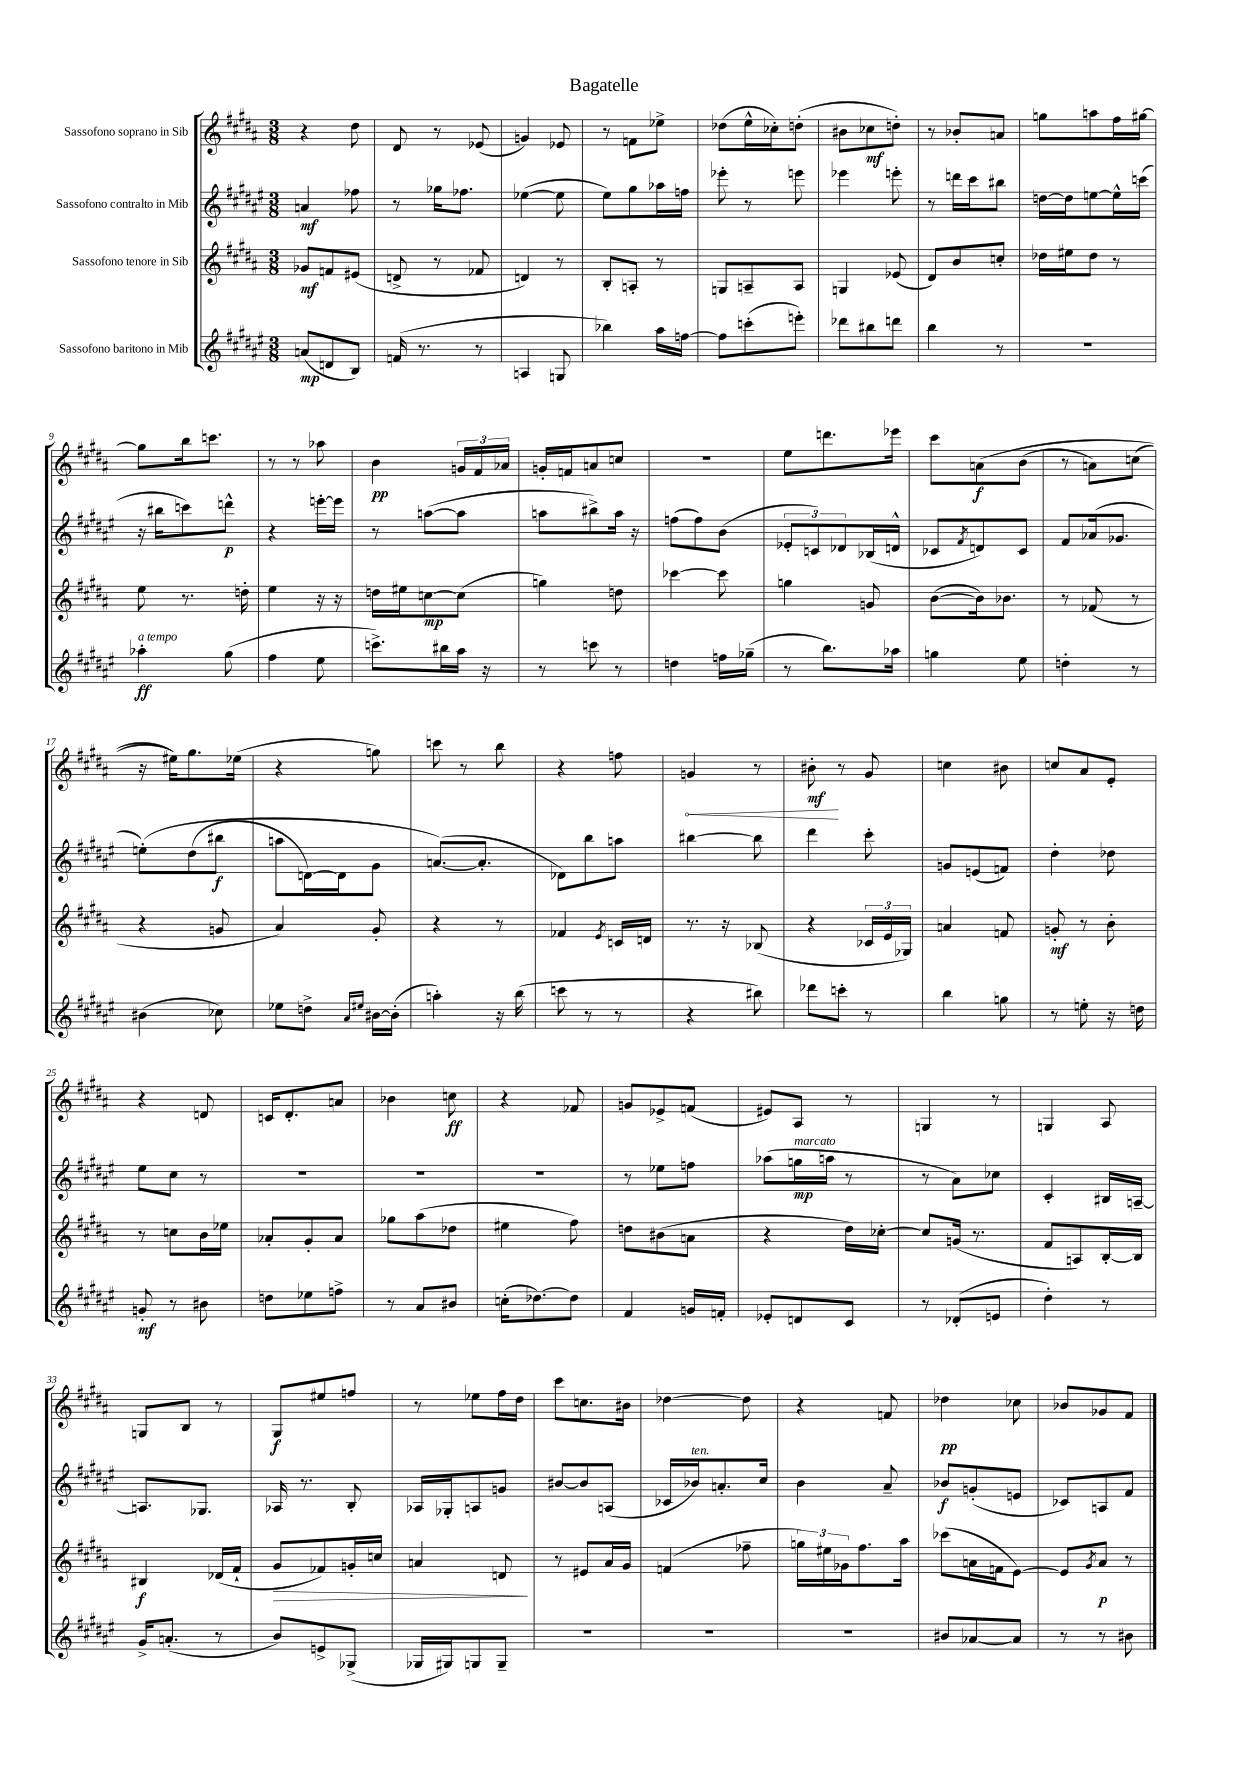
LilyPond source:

\header { title = "Bagatelle" }
<<
\new StaffGroup <<
\new Staff = "s0" \with { instrumentName = "Sassofono soprano in Sib" } {
    \clef treble \key b \major \numericTimeSignature \time 3/8
    r4 dis''8 |
    dis'8 r8 ees'8( |
    g'4) ees'8 |
    r8 f'8 ees''8-> |
    des''8( e''16-^ ces''16-.) d''8-.( |
    bis'8 ces''8\mf d''8-.) |
    r8 bes'8-. a'8 |
    g''8 a''8 fis''16 gis''16~ |
    gis''8 b''16 c'''8. |
    r8 r8 aes''8 |
    b'4\pp \tuplet 3/2 { g'16 fis'16 aes'16 } |
    g'16-. f'16 a'8 c''8 |
    R4. |
    e''8 d'''8. ees'''16 |
    cis'''8 a'8\f\( b'8( |
    r8 a'8) c''8( |
    r16 eis''16)\) gis''8. ees''16( |
    r4 g''8) |
    c'''8 r8 b''8 |
    r4 f''8 |
    \once \override Hairpin.circled-tip = ##t g'4\< r8 |
    bis'8-.\mf\! r8 gis'8 |
    c''4 bis'8 |
    c''8 ais'8 e'8-. |
    r4 d'8 |
    c'16 dis'8.-. a'8 |
    bes'4 c''8\ff |
    r4 fes'8 |
    g'8 ees'8-> f'8( |
    eis'8) ais8 r8 |
    g4 r8 |
    g4 ais8 |
    g8 b8 r8 |
    gis8\f eis''8 f''8 |
    r8 ees''8 fis''16 dis''16 |
    cis'''8 c''8. bis'16 |
    des''4~ des''8 |
    r4 f'8 |
    des''4\pp ces''8 |
    bes'8 ges'8 fis'8 \bar "|." |
}
\new Staff = "s1" \with { instrumentName = "Sassofono contralto in Mib" } {
    \clef treble \key fis \major \numericTimeSignature \time 3/8
    a'4\mf fes''8 |
    r8 ges''16 fes''8. |
    ees''4~( ees''8 |
    eis''8) gis''8 aes''16 f''16 |
    ees'''8-. r8 e'''8 |
    ees'''4 e'''8-. |
    r8 d'''16 cis'''16 bis''8 |
    d''16~ d''16 e''8~ e''16-^ c'''16( |
    r16 bis''16 c'''8) d'''8-^\p |
    r4 e'''16~-. e'''16 |
    r8 a''8~( a''8 |
    a''8 bis''8->) a''16 r16 |
    f''8( f''8) b'8( |
    \tuplet 3/2 { ees'8-. c'8) des'8 } bes16( d'16-^ |
    ces'8 \acciaccatura { fis'8 } d'8) ces'8 |
    fis'8 aes'16( ges'8. |
    e''8-.)\( dis''8( bis''8\f |
    a''8 d'16~) d'16 gis'8 |
    a'8.~(\) a'8.-. |
    des'8) b''8 a''8 |
    bis''4~ bis''8 |
    dis'''4 cis'''8-. |
    g'8 e'8( f'8) |
    dis''4-. des''8 |
    eis''8 cis''8 r8 |
    R4. |
    R4. |
    R4. |
    r8 ees''8 f''8 |
    aes''8( g''16\mp^\markup { \italic "marcato" } a''16 r8 |
    r8 ais'8) ces''8 |
    cis'4-. bis16 a16~-- |
    a8. ges8. |
    aes16 r8. b8-. |
    aes16 ges16-. a8 g'8 |
    bis'8~ bis'8 a8( |
    ces'16 bes'16^\markup { \italic "ten." }) a'8.-. cis''16 |
    b'4 ais'8-- |
    bes'8\f g'8-.( e'8 |
    ces'8) a8 fis'8 \bar "|." |
}
\new Staff = "s2" \with { instrumentName = "Sassofono tenore in Sib" } {
    \clef treble \key b \major \numericTimeSignature \time 3/8
    ges'8\mf f'8 eis'8( |
    d'8-> r8 fes'8 |
    d'4) r8 |
    b8-. a8-. r8 |
    g8 a8-- a8 |
    g4 ees'8( |
    dis'8) b'8 c''8-. |
    des''16 eis''16 des''8 r8 |
    e''8 r8. d''16-. |
    e''4 r16 r16 |
    d''16 eis''16 c''8~\mp c''8( |
    g''4) d''8 |
    ces'''4~ ces'''8 |
    g''4 g'8 |
    b'8~( b'16) bes'8. |
    r8 fes'8( r8 |
    r4 g'8 |
    ais'4) gis'8-. |
    r4 r8 |
    fes'4 \acciaccatura { e'8 } c'16 d'16 |
    r8. r16 bes8( |
    r4 \tuplet 3/2 { ces'16 e'16 ges16) } |
    a'4 f'8 |
    g'8-.\mf r8 b'8-. |
    r8 c''8 b'16 ees''16 |
    aes'8-. gis'8-. aes'8 |
    ges''8 ais''8( des''8 |
    eis''4 fis''8) |
    d''8 bis'8( a'8 |
    r4 dis''16) ces''16~-. |
    ces''8 g'16( r8. |
    fis'8 a8) b16~-. b16 |
    bis4\f des'16( fis'16-! |
    gis'8\> fes'8) g'16-. c''16 |
    a'4 d'8\! |
    r8 eis'8 ais'16 gis'16 |
    f'4( fes''8-- |
    \tuplet 3/2 { g''16) eis''16 ges'16 } fis''8. ais''16 |
    ces'''8( a'16 f'16 e'8~) |
    e'8 \acciaccatura { gis'8 } ais'8\p r8 \bar "|." |
}
\new Staff = "s3" \with { instrumentName = "Sassofono baritono in Mib" } {
    \clef treble \key fis \major \numericTimeSignature \time 3/8
    a'8\mp( d'8 b8) |
    f'16( r8. r8 |
    a4 g8 |
    bes''4) ais''16 f''16~ |
    f''8 c'''8-.( e'''8-.) |
    des'''8 bis''8 d'''8 |
    b''4 r8 |
    R4. |
    aes''4-.\ff^\markup { \italic "a tempo" } gis''8( |
    fis''4 eis''8 |
    c'''8.->) bis''16 ais''16 r16 |
    r8 c'''8 r8 |
    d''4 f''16 ges''16--( |
    r8 b''8.) aes''16 |
    g''4 eis''8 |
    d''4-. r8 |
    bis'4( ces''8) |
    ees''8 d''8-> \grace { ais'16 eis''16 } bis'16~ bis'16-.( |
    a''4-.) r16 b''16( |
    c'''8 r8 r8 |
    r4 bis''8) |
    des'''8 c'''8-. r8 |
    b''4 g''8 |
    r8 e''8-. r16 d''16 |
    g'8-.\mf r8 bis'8 |
    d''8 ees''8 f''8-> |
    r8 ais'8 bis'8 |
    c''16-.( des''8.~) des''8 |
    fis'4 g'16 f'16-. |
    ees'8-. d'8 cis'8 |
    r8 des'8-.( e'8 |
    dis''4-.) r8 |
    gis'16-> a'8.-.( r8 |
    b'8) e'8-> ges8->( |
    ges16 gis16) g8 g8-- |
    R4. |
    R4. |
    R4. |
    bis'8 aes'8~ aes'8 |
    r8 r8 bis'8 \bar "|." |
}
>>
>>
